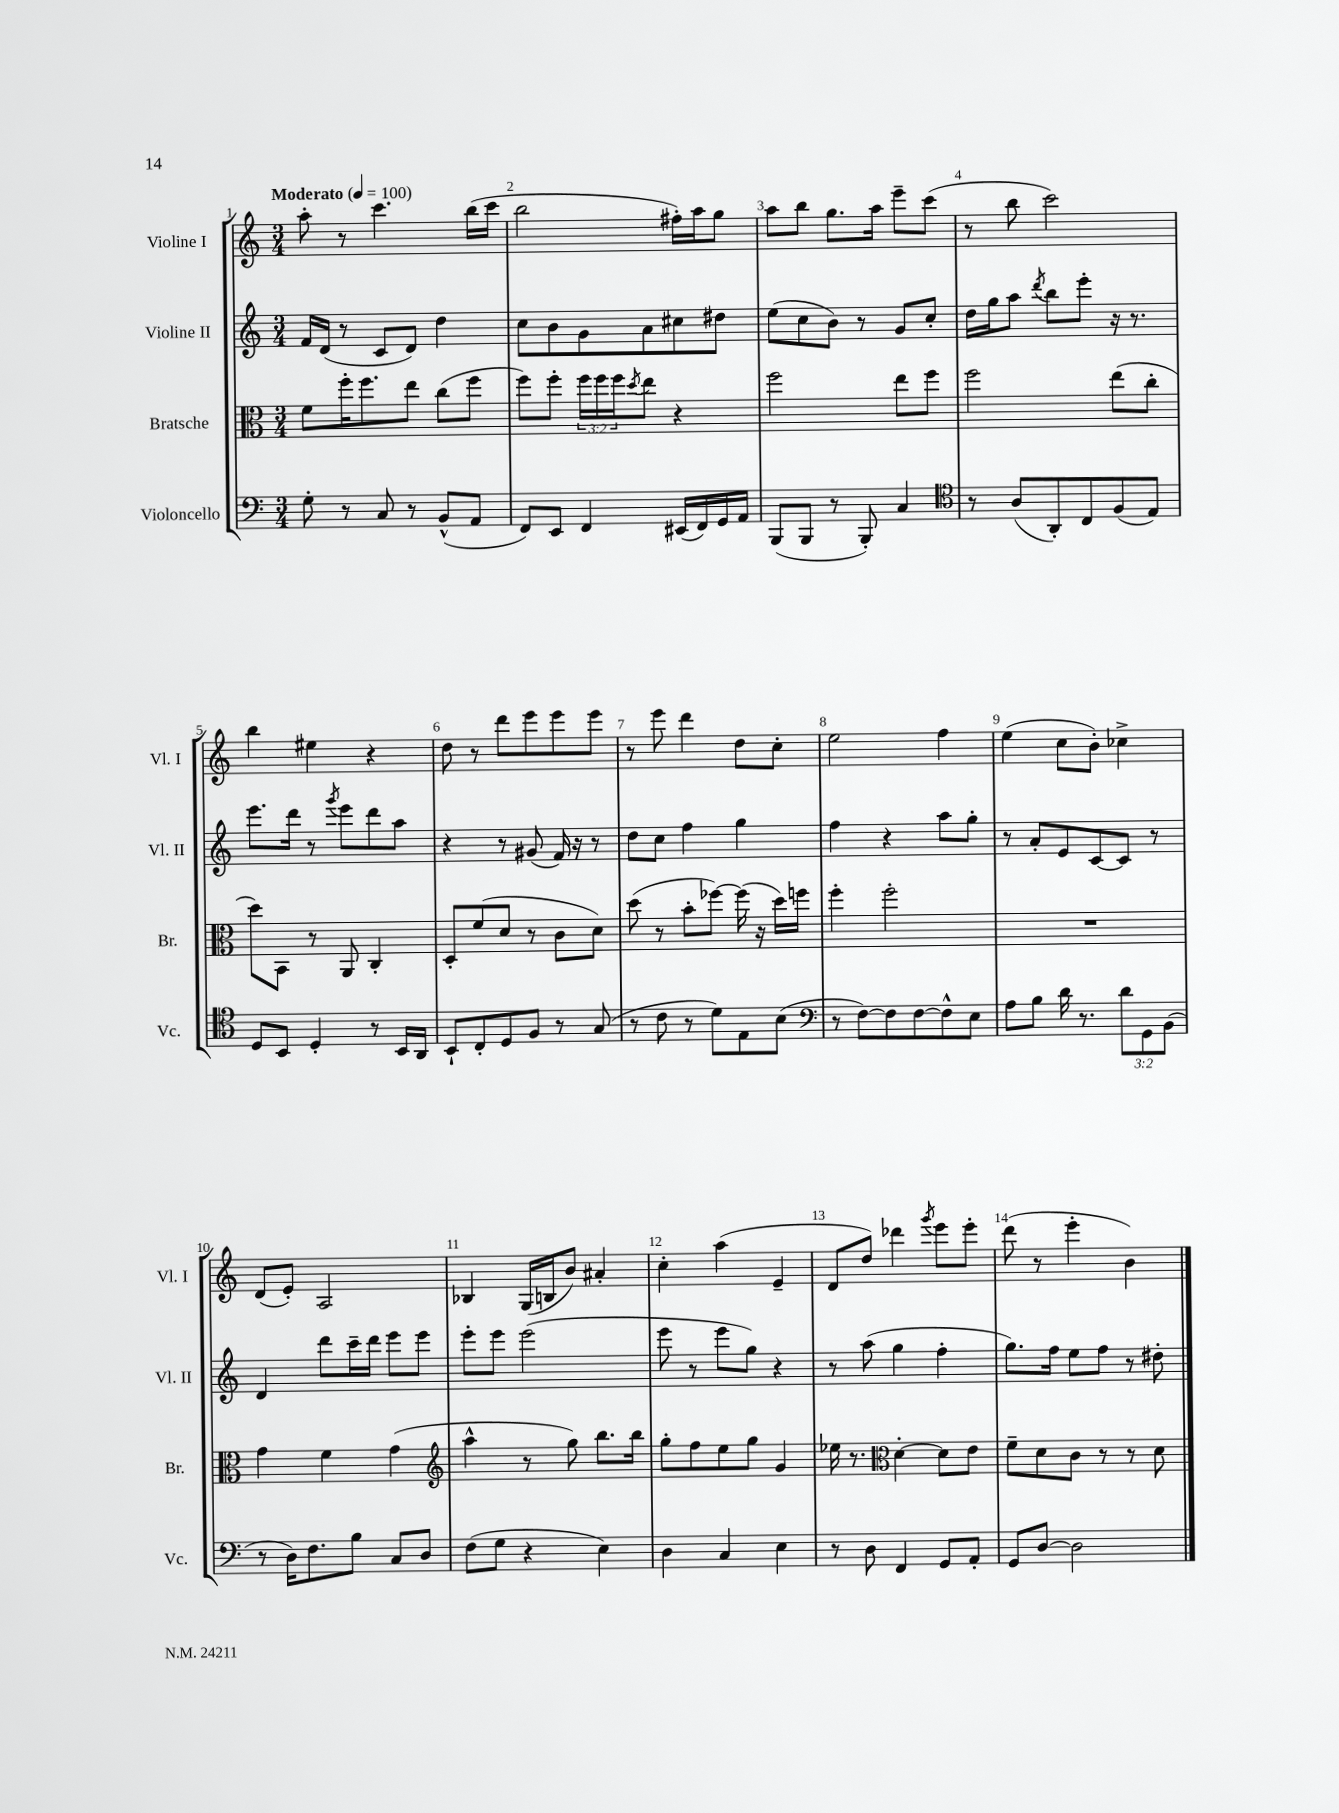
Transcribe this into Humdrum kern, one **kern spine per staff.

**kern	**kern	**kern	**kern
*part4	*part3	*part2	*part1
*staff4	*staff3	*staff2	*staff1
*I"Violoncello	*I"Bratsche	*I"Violine II	*I"Violine I
*I'Vc.	*I'Br.	*I'Vl. II	*I'Vl. I
*clefF4	*clefC3	*clefG2	*clefG2
*k[]	*k[]	*k[]	*k[]
*M3/4	*M3/4	*M3/4	*M3/4
*MM100	*MM100	*MM100	*MM100
=1	=1	=1	=1
!	!	!	!LO:TX:a:B:t=Moderato
8G'\	8f\L	16f/LL	8aa'\
.	.	(16d/JJ	.
8r	16ff'\K	8r	8r
.	8.ff\	.	.
8C/	.	8c/L	4.ccc\
8r	8ee\J	8d/J)	.
(8BB^^/L	(8cc\L	4dd\	.
8AA/J	8ff\J	.	(16bb\LL
.	.	.	16ccc\JJ
=2	=2	=2	=2
8FF/L)	8ff\L)	8cc\L	2bb\
8EE/J	8ff'\J	8b\	.
4FF/	24ff\LL	8g\	.
.	24ff\	.	.
.	24ff\J	.	.
.	8qdd/	.	.
.	8ee\J	8a\	.
(16EE#X/LL	4r	8cc#X\	16ff#X'\LL)
16FF/)	.	.	16aa\J
16GG/	.	8dd#X\J	8gg\J
16AA/JJ	.	.	.
=3	=3	=3	=3
(8BBB/L	2ff\	(8ee\L	8aa\L
8BBB/J	.	8cc\	8bb\J
8r	.	8b\J)	8.gg\L
8BBB'/)	.	8r	.
.	.	.	16aa\Jk
4C/	8ee\L	8g/L	8eee~\L
.	8ff\J	8cc'/J	(8ccc\J
=4	=4	=4	=4
*clefC4	*	*	*
8r	2ff\	16dd\LL	8r
.	.	16gg\J	.
(8A/L	.	8aa\J	8bb\
.	.	8qddd/	.
8AA'/)	.	8bb\L	2ccc\)
8C/	.	8eee'\J	.
(8F/	(8ee\L	16r	.
.	.	8.r	.
8E/J)	8cc'\J	.	.
!!LO:LB:g=z
=5	=5	=5	=5
8D/L	8dd\L)	8.eee\L	4bb\
8BB/J	8BB\J	.	.
.	.	16ddd\Jk	.
4D'/	8r	8r	4ee#X\
.	.	8qggg/	.
.	8AA/	8eee\L	.
8r	4C'/	8ddd\	4r
16BB/LL	.	8aa\J	.
16AA/JJ	.	.	.
=6	=6	=6	=6
8BB`/L	8D'/L	4r	8dd\
8C'/	(8f/	.	8r
8D/	8d/J	8r	8ddd\L
8F/J	8r	(8g#X/	8eee\
8r	8c\L	16f/)	8eee\
.	.	16r	.
(8G/	8d\J)	8r	8eee\J
=7	=7	=7	=7
8r	(8dd\	8dd\L	8r
8c\	8r	8cc\J	8eee\
8r	8b'\L	4ff\	4ddd\
8d\L)	[8ff-X\J)	.	.
8E\	(16ff-\]	4gg\	8dd\L
.	16r	.	.
(8B\J	16dd\LL)	.	8cc'\J
.	16ffn\JJ	.	.
=8	=8	=8	=8
*clefF4	*	*	*
8r	4ff'\	4ff\	2ee\
[8F\L)	.	.	.
8F\]	2ff'\	4r	.
[8F\	.	.	.
8F^^\]	.	8aa\L	4ff\
8E\J	.	8gg'\J	.
=9	=9	=9	=9
8A\L	2.r	8r	(4ee\
8B\J	.	8a'/L	.
16d\	.	8e/	8cc\L
8.r	.	.	.
.	.	[8c/	8b'\J)
12d\L	.	8c/J]	4cc-X^\
12GG\	.	.	.
.	.	8r	.
(12BB\J	.	.	.
!!LO:LB:g=z
=10	=10	=10	=10
8r	4g\	4d/	(8d/L
16D\KL)	.	.	8e'/J)
8.F\	.	.	.
.	4f\	8ddd\L	2A/
8B\J	.	16ccc~\L	.
.	.	16ddd\JJ	.
8C/L	(4g\	8eee\L	.
8D/J	.	8eee\J	.
=11	=11	=11	=11
*	*clefG2	*	*
(8F\L	4aa^^\	8eee'\L	4B-X/
8G\J	.	8eee\J	.
4r	8r	(2eee\	(16G/LL
.	.	.	16Bn/J
.	8gg\)	.	8b/J)
4E\)	8.bb\L	.	4a#X'/
.	16bb\Jk	.	.
=12	=12	=12	=12
4D\	8gg'\L	8eee\	4cc'\
.	8ff\	8r	.
4C/	8ee\	8eee\L	(4aa\
.	8gg\J	8gg\J)	.
4E\	4g/	4r	4e~/
=13	=13	=13	=13
8r	16ee-X\	8r	8d/L
.	8.r	.	.
8D\	.	(8aa\	8dd/J)
*	*clefC3	*	*
4FF/	[4d'\	4gg\	4ddd-X\
.	.	.	8qggg/
8GG/L	8d\L]	4ff'\	8eee\L
8AA'/J	8e\J	.	8eee'\J
=14	=14	=14	=14
8GG/L	8f~\L	8.gg\L)	(8ddd\
[8D/J	8d\	.	8r
.	.	16ff\Jk	.
2D\]	8c\J	8ee\L	4eee'\
.	8r	8ff\J	.
.	8r	8r	4b\)
.	8d\	8dd#X'\	.
==	==	==	==
*-	*-	*-	*-
